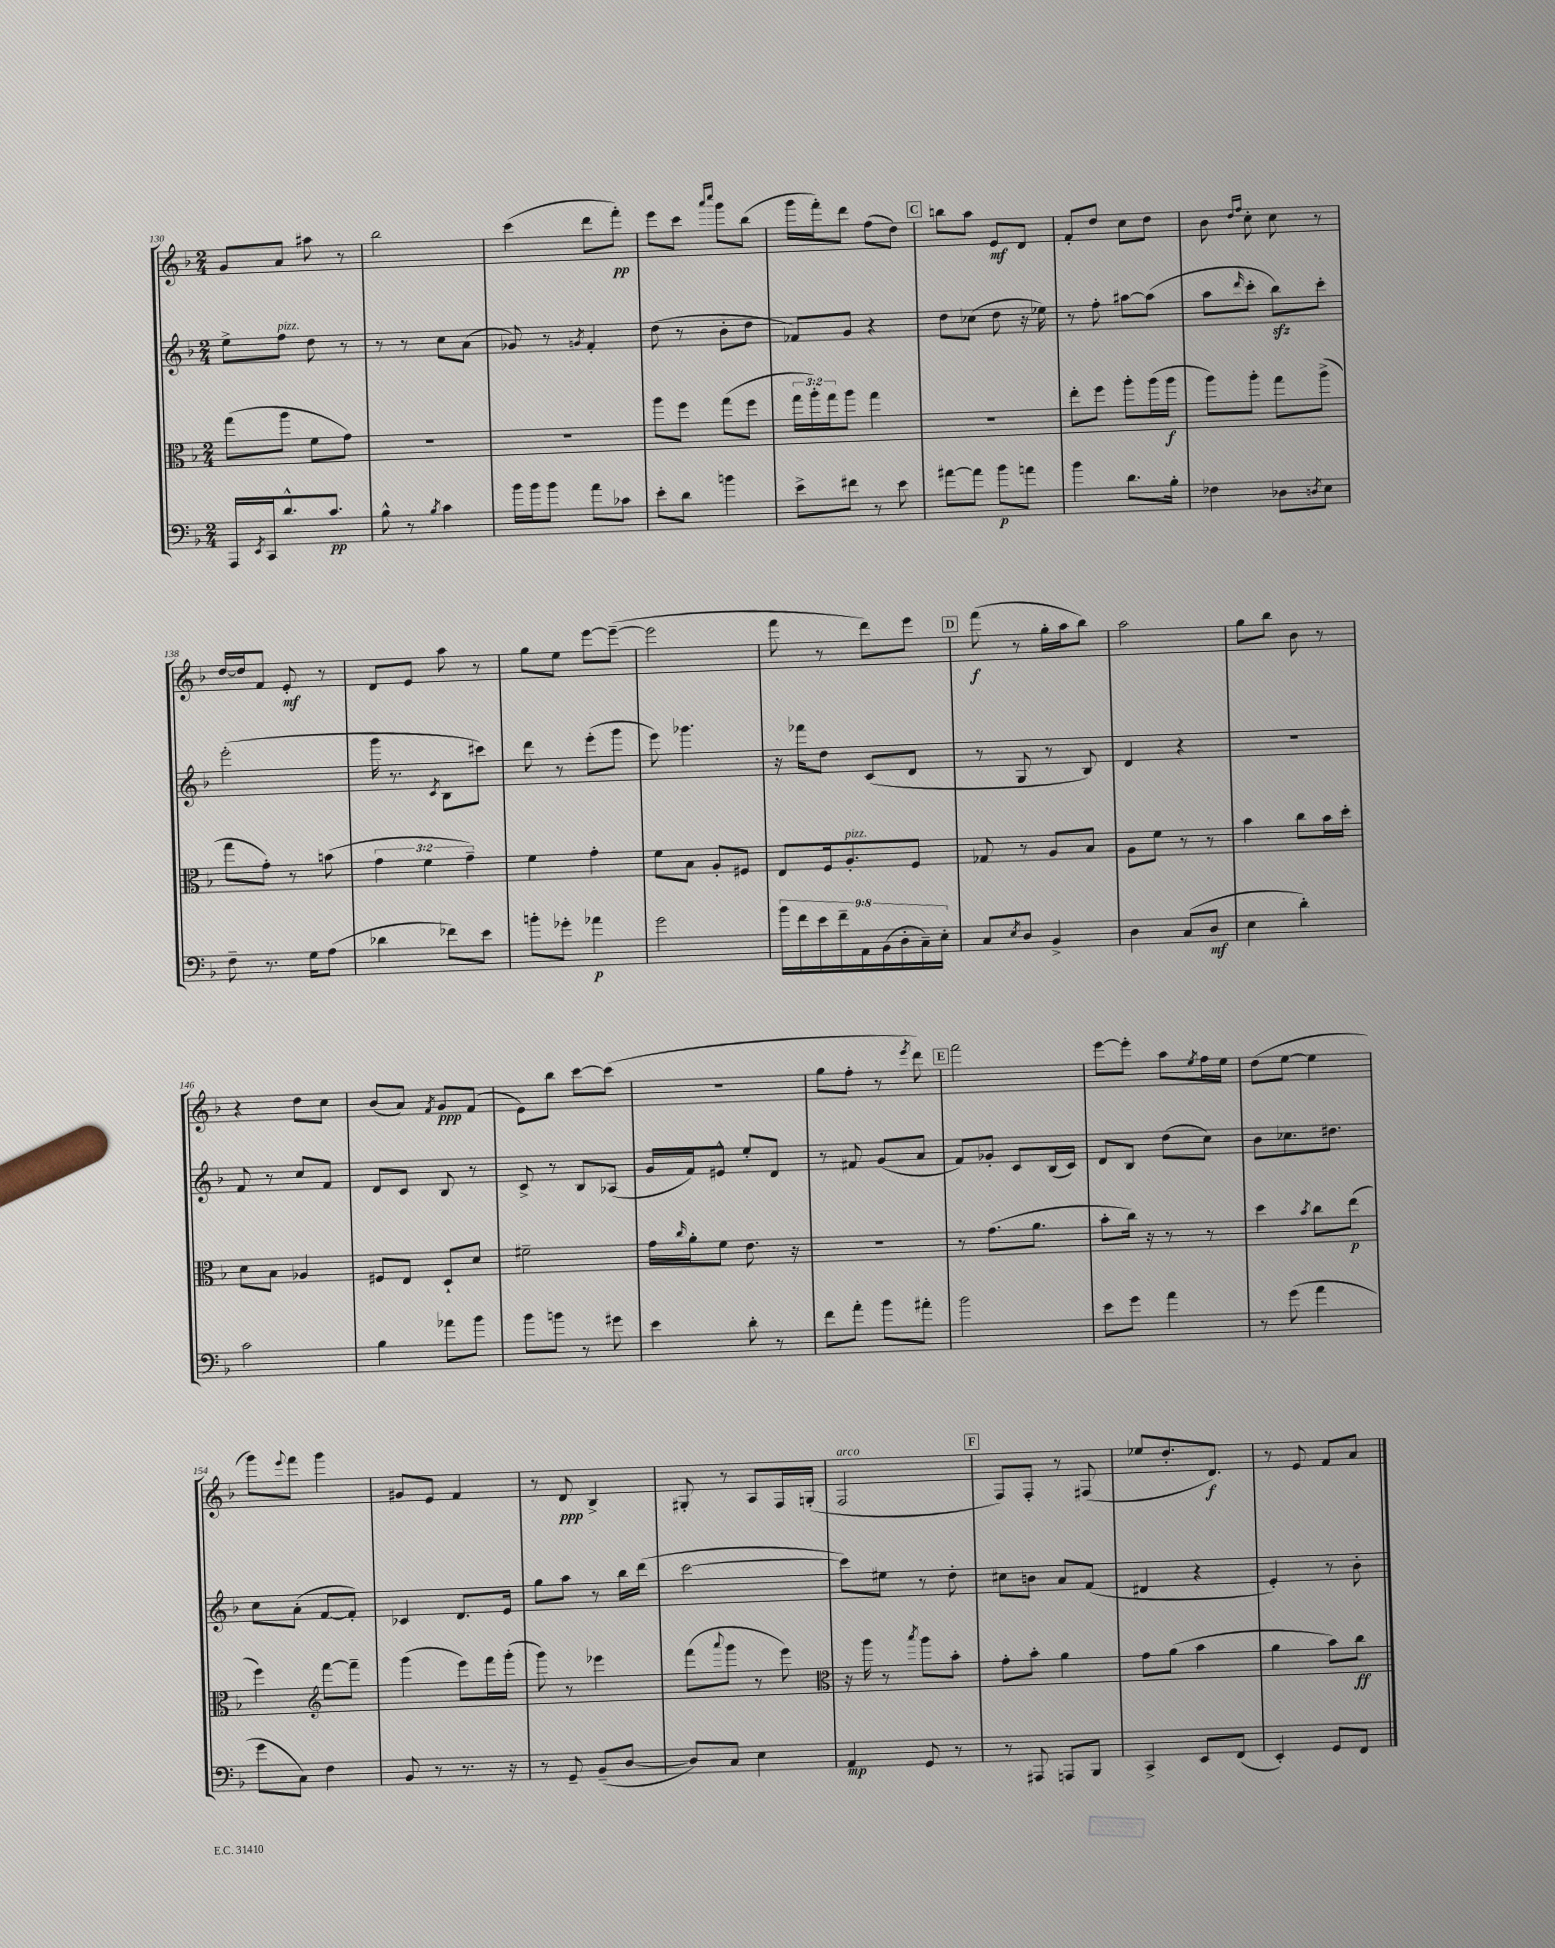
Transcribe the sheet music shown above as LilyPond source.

<<
\new StaffGroup <<
\new Staff = "s0" {
    \clef treble \key f \major \numericTimeSignature \time 2/4
    g'8 a'8 ais''8 r8 |
    bes''2 |
    c'''4( d'''8 f'''8-.\pp) |
    e'''8 c'''8 \grace { a'''16 c''''16 } g'''8 bes''8( |
    g'''16 f'''16-.) d'''8 f''8( d''8) |
    \mark \markup { \box "C" } b''8 a''8 e'8\mf d'8 |
    f'8-. d''8 c''8 d''8 |
    bes'8 \grace { d''16 f''16 } c''8-. c''8 r8 |
    d''16~ d''16 f'8 e'8-.\mf r8 |
    d'8 e'8 a''8 r8 |
    g''8 e''8 e'''8~ e'''8~--( |
    e'''2 |
    f'''8 r8 d'''8) e'''8 |
    \mark \markup { \box "D" } f'''8\f( r8 g''16-. a''16 bes''8) |
    a''2 |
    g''8 bes''8 bes'8 r8 |
    r4 d''8 c''8 |
    bes'8( a'8) \acciaccatura { f'8 } g'8\ppp f'8( |
    e'8) bes''8 c'''8~ c'''8( |
    R2 |
    g''8 f''8-. r8 \acciaccatura { e'''8 } d'''8) |
    \mark \markup { \box "E" } f'''2 |
    e'''8~ e'''8-. a''8 \acciaccatura { e''8 } f''16 e''16 |
    d''8( e''8~ e''4 |
    g'''8) \appoggiatura { e'''8 } f'''8 g'''4 |
    gis'8 e'8 f'4 |
    r8 d'8\ppp bes4-> |
    gis8-. r8 a8 f16 g16-.( |
    f2^\markup { \italic "arco" } |
    \mark \markup { \box "F" } f8) f8-. r8 fis8( |
    ees''8 d''8.-. d'8.\f) |
    r8 e'8 f'8 a'8 \bar "|." |
}
\new Staff = "s1" {
    \clef treble \key f \major \numericTimeSignature \time 2/4
    e''8-> f''8^\markup { \italic "pizz." } d''8 r8 |
    r8 r8 c''8 a'8( |
    ges'8) r8 \acciaccatura { g'8 } f'4-. |
    d''8( r8 bes'8-. d''8 |
    fes'8) g'8 r4 |
    \mark \markup { \box "C" } d''8 ces''8( d''8 r16 ees''16) |
    r8 f''8-. ais''8~ ais''8( |
    a''8 \grace { d'''16 } c'''8-. bes''8\sfz) c'''8-. |
    e'''2-.( |
    g'''16 r8. \acciaccatura { c'8 } bes8 cis'''8) |
    d'''8 r8 e'''8-.( g'''8 |
    e'''8) ges'''4. |
    r16 fes'''16 d''8 c'8( d'8 |
    \mark \markup { \box "D" } r8 g8 r8 bes8) |
    d'4 r4 |
    r2 |
    f'8 r8 c''8 f'8 |
    d'8 c'8 bes8 r8 |
    c'8-> r8 bes8 aes8( |
    g'16 f'16) eis'8-^ e''8-. d'8 |
    r8 fis'8 g'8( a'8 |
    \mark \markup { \box "E" } f'8) ges'8-. c'8 bes16( c'16) |
    d'8 bes8 d''8( c''8) |
    bes'8 ces''8. dis''8. |
    c''8 a'8-.( f'8~ f'8-.) |
    ces'4 d'8. e'16 |
    g''8 a''8 r8 bes''16 d'''16( |
    c'''2~ |
    c'''8) eis''8 r8 d''8-. |
    \mark \markup { \box "F" } cis''8 b'8 a'8 f'8( |
    dis'4 r4 |
    e'4-.) r8 bes'8-. \bar "|." |
}
\new Staff = "s2" {
    \clef alto \key f \major \numericTimeSignature \time 2/4 \override Staff.TupletNumber.text = #tuplet-number::calc-fraction-text
    g''8( a''8 f'8 g'8) |
    R2 |
    R2 |
    a''8 f''8 g''8( f''8 |
    \tuplet 3/2 { g''16 a''16-.) g''16 } a''8 g''4 |
    \mark \markup { \box "C" } r2 |
    e''8-. f''8 a''8-. a''16( a''16\f |
    a''8) a''8-. g''8 a''8->( |
    g''8 g'8-.) r8 b'8( |
    \tuplet 3/2 { g'4 f'4 g'4--) } |
    f'4 g'4-. |
    f'8 bes8 a8-. fis8 |
    e8 f16 a8.-.^\markup { \italic "pizz." } f8 |
    \mark \markup { \box "D" } ges8 r8 a8 bes8 |
    a8 f'8 r8 r8 |
    bes'4 c''8 bes'16 d''16-. |
    d'8 bes8 aes4 |
    fis8 e8 d8-! d'8 |
    fis'2-- |
    g'16 \grace { c''16 } a'16-. f'8 e'8. r16 |
    R2 |
    \mark \markup { \box "E" } r8 g'8.( a'8. |
    bes'8-. c''16) r16 r8 r8 |
    d''4 \acciaccatura { bes'8 } c''8 e''8\p( |
    f''4) \clef treble f'''8~ f'''8-- |
    g'''4( e'''8) f'''16 g'''16-.( |
    g'''8) r8 ees'''4 |
    f'''8( \appoggiatura { a'''8 } g'''8 r8 e'''8) |
    \clef alto r16 a''16 r8 \acciaccatura { bes''8 } a''8 bes'8-. |
    \mark \markup { \box "F" } g'8-. bes'8-. a'4 |
    g'8 a'8( bes'4 |
    a'4 bes'8) c''8\ff \bar "|." |
}
\new Staff = "s3" {
    \clef bass \key f \major \numericTimeSignature \time 2/4 \override Staff.TupletNumber.text = #tuplet-number::calc-fraction-text
    a,,16 \acciaccatura { e,8 } c,16 d'8.-^ c'8.\pp |
    bes8-^ r8 \acciaccatura { bes8 } c'4 |
    bes'16 bes'16 bes'8 a'8 ces'8 |
    e'8-. d'8 b'4 |
    e'8-> fis'8 r8 e'8 |
    \mark \markup { \box "C" } ais'8~ ais'8 bes'8\p a'8 |
    bes'4 d'8. bes16-. |
    fes4 des8 \acciaccatura { d8 } e8 |
    f8-- r8. g16 a8( |
    des'4 fes'8) e'8 |
    b'8-. ges'8-. aes'4\p |
    g'2 |
    \tuplet 9/8 { bes'16 f'16 e'16 f'16-- a,16 bes,16( d16-. c16--) e16-. } |
    \mark \markup { \box "D" } c8 \acciaccatura { e8 } d8 bes,4-> |
    d4 c8( d8\mf |
    e4 d'4-.) |
    c'2 |
    bes4 aes'8 bes'8 |
    bes'8 b'8 r8 gis'8 |
    e'4 d'8-. r8 |
    f'8 a'8-. bes'8 ais'8-. |
    \mark \markup { \box "E" } bes'2 |
    e'8 g'8 a'4 |
    r8 g'8( a'4 |
    g'8 c8) f4 |
    bes,8 r8 r8. r16 |
    r8 g,8-- bes,8--( d8~ |
    d8) c8 e4 |
    a,4\mp g,8 r8 |
    \mark \markup { \box "F" } r8 ais,,8 a,,8 bes,,8 |
    c,4-> e,8 f,8( |
    e,4-.) g,8 f,8 \bar "|." |
}
>>
>>
\layout { \context { \Score currentBarNumber = #130 } }
